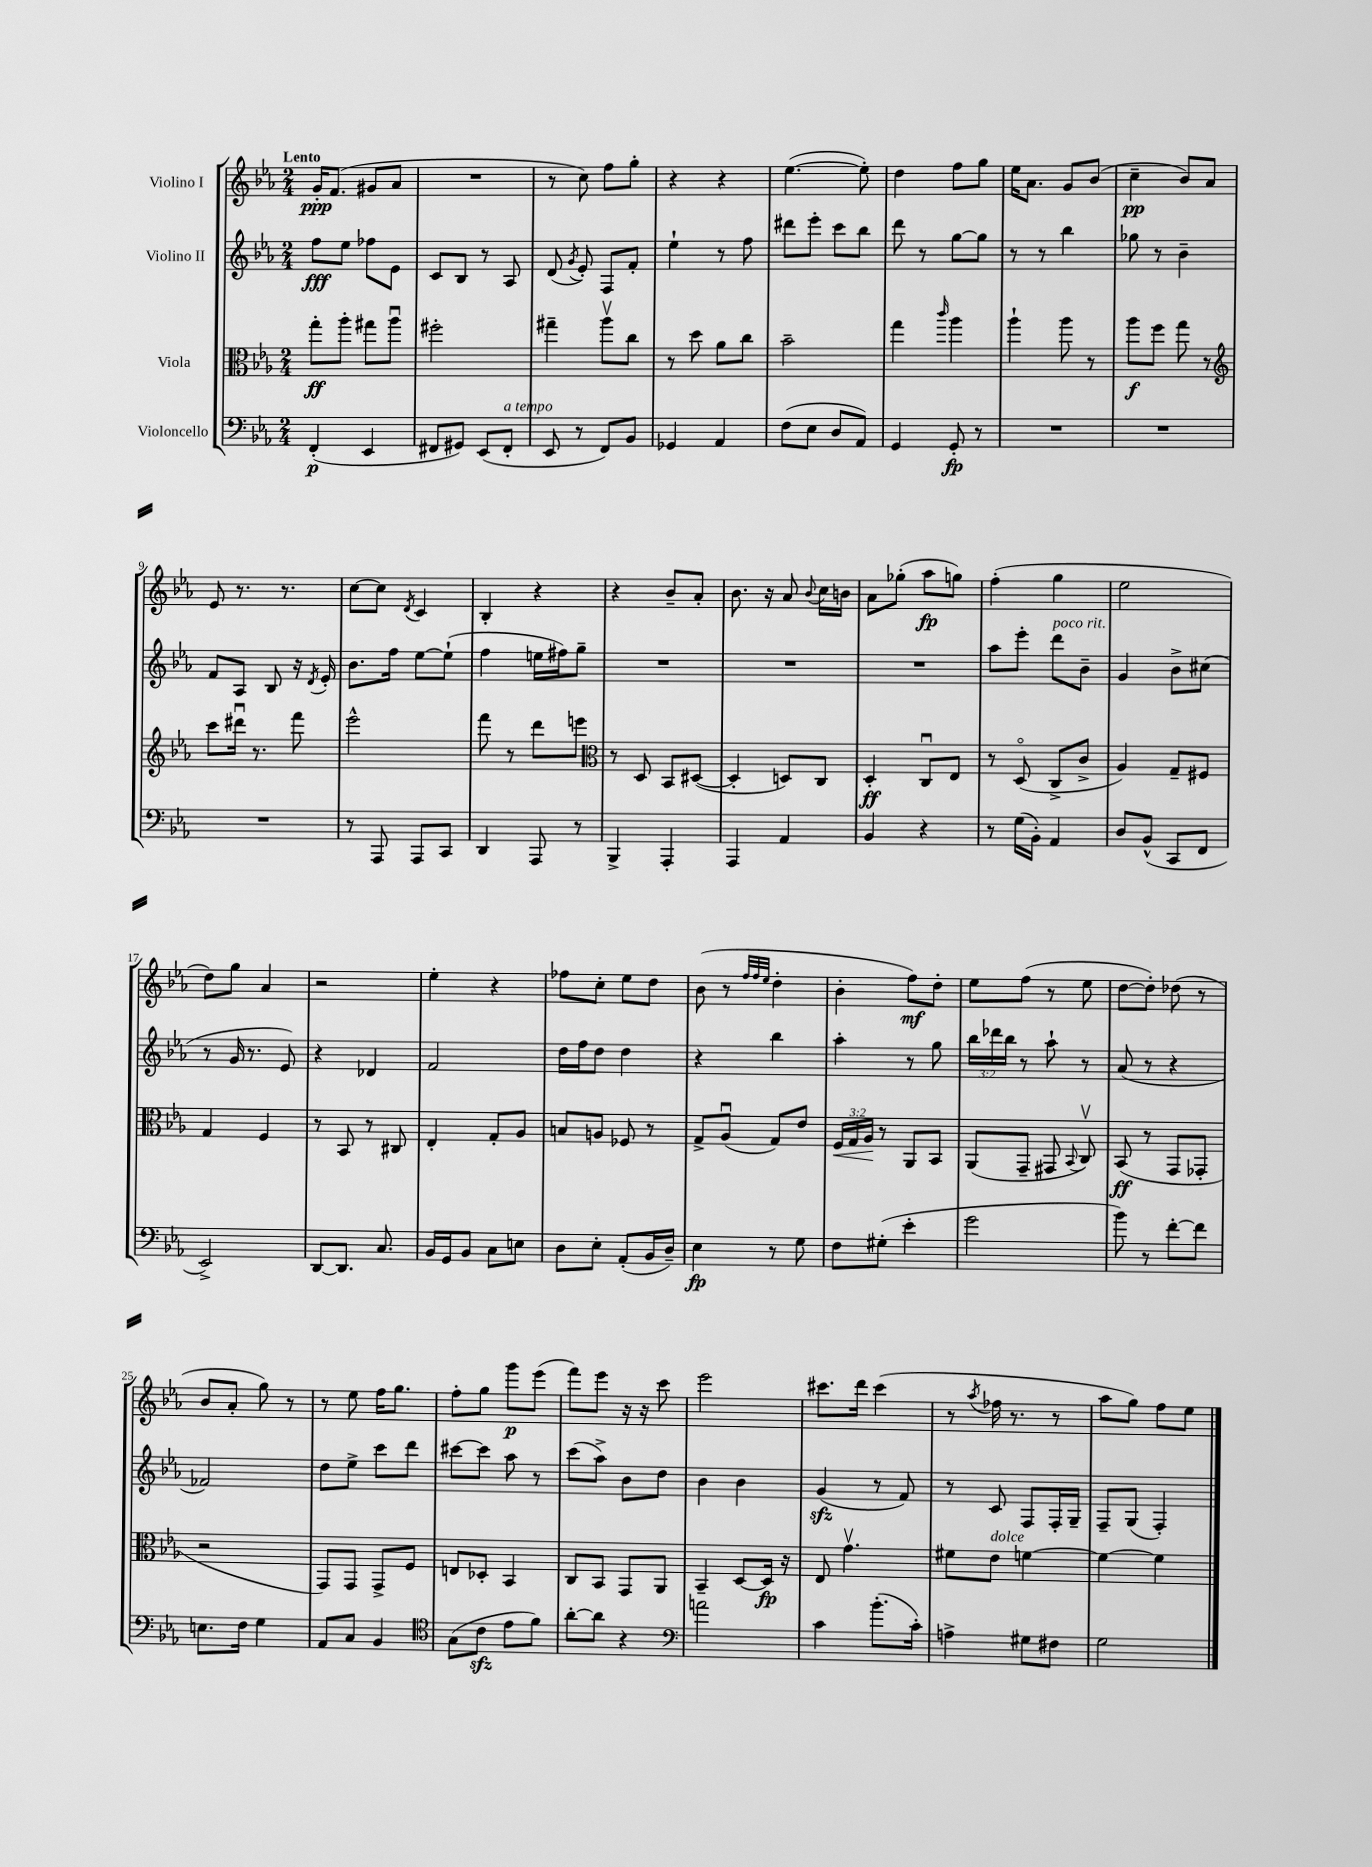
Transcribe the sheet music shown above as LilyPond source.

<<
\new StaffGroup <<
\new Staff = "s0" \with { instrumentName = "Violino I" } {
    \clef treble \key ees \major \numericTimeSignature \time 2/4 \tempo "Lento"
    \autoBeamOff g'16[-.\ppp f'8.]( gis'8[ aes'8] |
    R2 |
    r8 c''8) f''8[ g''8]-. |
    r4 r4 |
    ees''4.~( ees''8-.) |
    d''4 f''8[ g''8] |
    ees''16[ aes'8.] g'8[ bes'8]( |
    c''4--\pp bes'8[) aes'8] |
    ees'8 r8. r8. |
    c''8[~ c''8] \acciaccatura { d'8 } c'4 |
    bes4-. r4 |
    r4 bes'8[-- aes'8]-. |
    bes'8. r16 aes'8 \appoggiatura { bes'8 } c''16[ b'16] |
    aes'8[ ges''8]-.( aes''8[\fp g''8]) |
    f''4-.( g''4 |
    ees''2 |
    d''8[) g''8] aes'4 |
    r2 |
    ees''4-. r4 |
    fes''8[ c''8]-. ees''8[ d''8] |
    bes'8( r8 \grace { f''32[ f''32 ees''32] } d''4-. |
    bes'4-. f''8[\mf) d''8]-. |
    ees''8[ f''8]( r8 ees''8 |
    d''8[~ d''8]-.) des''8( r8 |
    bes'8[ aes'8]-. g''8) r8 |
    r8 ees''8 f''16[ g''8.] |
    f''8[-. g''8] g'''8[\p ees'''8]( |
    f'''8[) ees'''8] r16 r16 c'''8 |
    ees'''2 |
    cis'''8.[ d'''16] cis'''4( |
    r8 \acciaccatura { aes''8 } fes''16 r8. r8 |
    aes''8[ g''8]) f''8[ ees''8] \bar "|." |
}
\new Staff = "s1" \with { instrumentName = "Violino II" } {
    \clef treble \key ees \major \numericTimeSignature \time 2/4 \override Staff.TupletNumber.text = #tuplet-number::calc-fraction-text
    \autoBeamOff f''8[\fff ees''8] fes''8[ ees'8] |
    c'8[ bes8] r8 aes8 |
    d'8( \acciaccatura { g'8 } ees'8-.) f8[ f'8]-. |
    ees''4-! r8 f''8 |
    dis'''8[ ees'''8]-. c'''8[ bes''8] |
    d'''8 r8 g''8[~ g''8] |
    r8 r8 bes''4 |
    ges''8 r8 bes'4-- |
    f'8[ aes8] bes8 r16 \acciaccatura { d'8 } ees'16-. |
    bes'8.[ f''16] ees''8[~ ees''8]-!( |
    f''4 e''16[ fis''16) g''8]-- |
    R2 |
    R2 |
    R2 |
    aes''8[ ees'''8]-. d'''8[^\markup { \italic "poco rit." } bes'8]-- |
    g'4 bes'8[-> cis''8]( |
    r8 g'16 r8. ees'8) |
    r4 des'4 |
    f'2 |
    d''16[ f''16 d''8] d''4 |
    r4 bes''4 |
    aes''4-. r8 g''8 |
    \tuplet 3/2 { bes''16[ des'''16 bes''16] } r8 aes''8-! r8 |
    aes'8( r8 r4 |
    fes'2) |
    d''8[ ees''8]-> c'''8[ d'''8] |
    cis'''8[~ cis'''8] aes''8 r8 |
    c'''8[( aes''8]->) bes'8[ d''8] |
    bes'4 bes'4 |
    g'4\sfz( r8 f'8) |
    r8 c'8 f8[ f16-. g16]-- |
    f8[-- g8]( f4-.) \bar "|." |
}
\new Staff = "s2" \with { instrumentName = "Viola" } {
    \clef alto \key ees \major \numericTimeSignature \time 2/4 \override Staff.TupletNumber.text = #tuplet-number::calc-fraction-text
    \autoBeamOff g''8[-.\ff aes''8]-. gis''8[ aes''8]\downbow |
    fis''2-. |
    gis''4-- aes''8[\upbow c''8] |
    r8 d''8 aes'8[ c''8] |
    bes'2-- |
    g''4 \grace { c'''16 } aes''4 |
    aes''4-! aes''8 r8 |
    aes''8[\f f''8] g''8 r8 |
    \clef treble c'''8[ dis'''16]\downbow r8. f'''8 |
    ees'''2-^ |
    f'''8 r8 d'''8[ e'''8] |
    \clef alto r8 d8 bes,8[ dis8]~( |
    dis4-. d8[) c8] |
    d4-.\ff c8[\downbow ees8] |
    r8 d8\flageolet( c8[-> c'8]-> |
    aes4) g8[-- fis8] |
    g4 f4 |
    r8 bes,8 r8 cis8 |
    ees4-. g8[-. aes8] |
    b8[ a8] fes8 r8 |
    g8[-> aes8]\downbow( g8[) ees'8] |
    \tuplet 3/2 { f16[\< g16 aes16]\! } r8 aes,8[ bes,8] |
    aes,8[( g,8]-- gis,8 \appoggiatura { bes,8 } c8\upbow) |
    bes,8\ff( r8 g,8[ ges,8]-. |
    r2 |
    g,8[) g,8] g,8[-> f8] |
    e8[ des8]-. bes,4 |
    c8[ bes,8] g,8[ aes,8] |
    bes,4-- d8[~ d16]\fp r16 |
    ees8 g'4.\upbow |
    fis'8[ ees'8]^\markup { \italic "dolce" } f'4~ |
    f'4~ f'4 \bar "|." |
}
\new Staff = "s3" \with { instrumentName = "Violoncello" } {
    \clef bass \key ees \major \numericTimeSignature \time 2/4
    \autoBeamOff f,4-.\p( ees,4 |
    fis,8[ gis,8]) ees,8[( fis,8]-.^\markup { \italic "a tempo" } |
    ees,8 r8 f,8[) bes,8] |
    ges,4 aes,4 |
    f8[( ees8] d8[ aes,8]) |
    g,4 g,8-.\fp r8 |
    R2 |
    R2 |
    R2 |
    r8 aes,,8 aes,,8[ c,8] |
    d,4 aes,,8 r8 |
    bes,,4-> aes,,4-. |
    aes,,4 aes,4 |
    bes,4 r4 |
    r8 g16[( bes,16]-.) aes,4 |
    d8[ bes,8]-^( c,8[ f,8] |
    ees,2->) |
    d,8[~ d,8.] c8. |
    bes,16[ g,16 bes,8] c8[ e8] |
    d8[ ees8]-. aes,8[-.( bes,16 d16]--) |
    ees4\fp r8 g8 |
    f8[ gis8]-.( ees'4-. |
    g'2 |
    bes'8) r8 f'8[~-. f'8] |
    e8.[ f16] g4 |
    aes,8[ c8] bes,4 |
    \clef tenor g8[( c'8]\sfz ees'8[ f'8]) |
    aes'8[~-. aes'8] r4 |
    \clef bass a'2 |
    c'4 bes'8.[-.( c'16]-.) |
    a4-> gis8[ fis8] |
    g2 \bar "|." |
}
>>
>>
